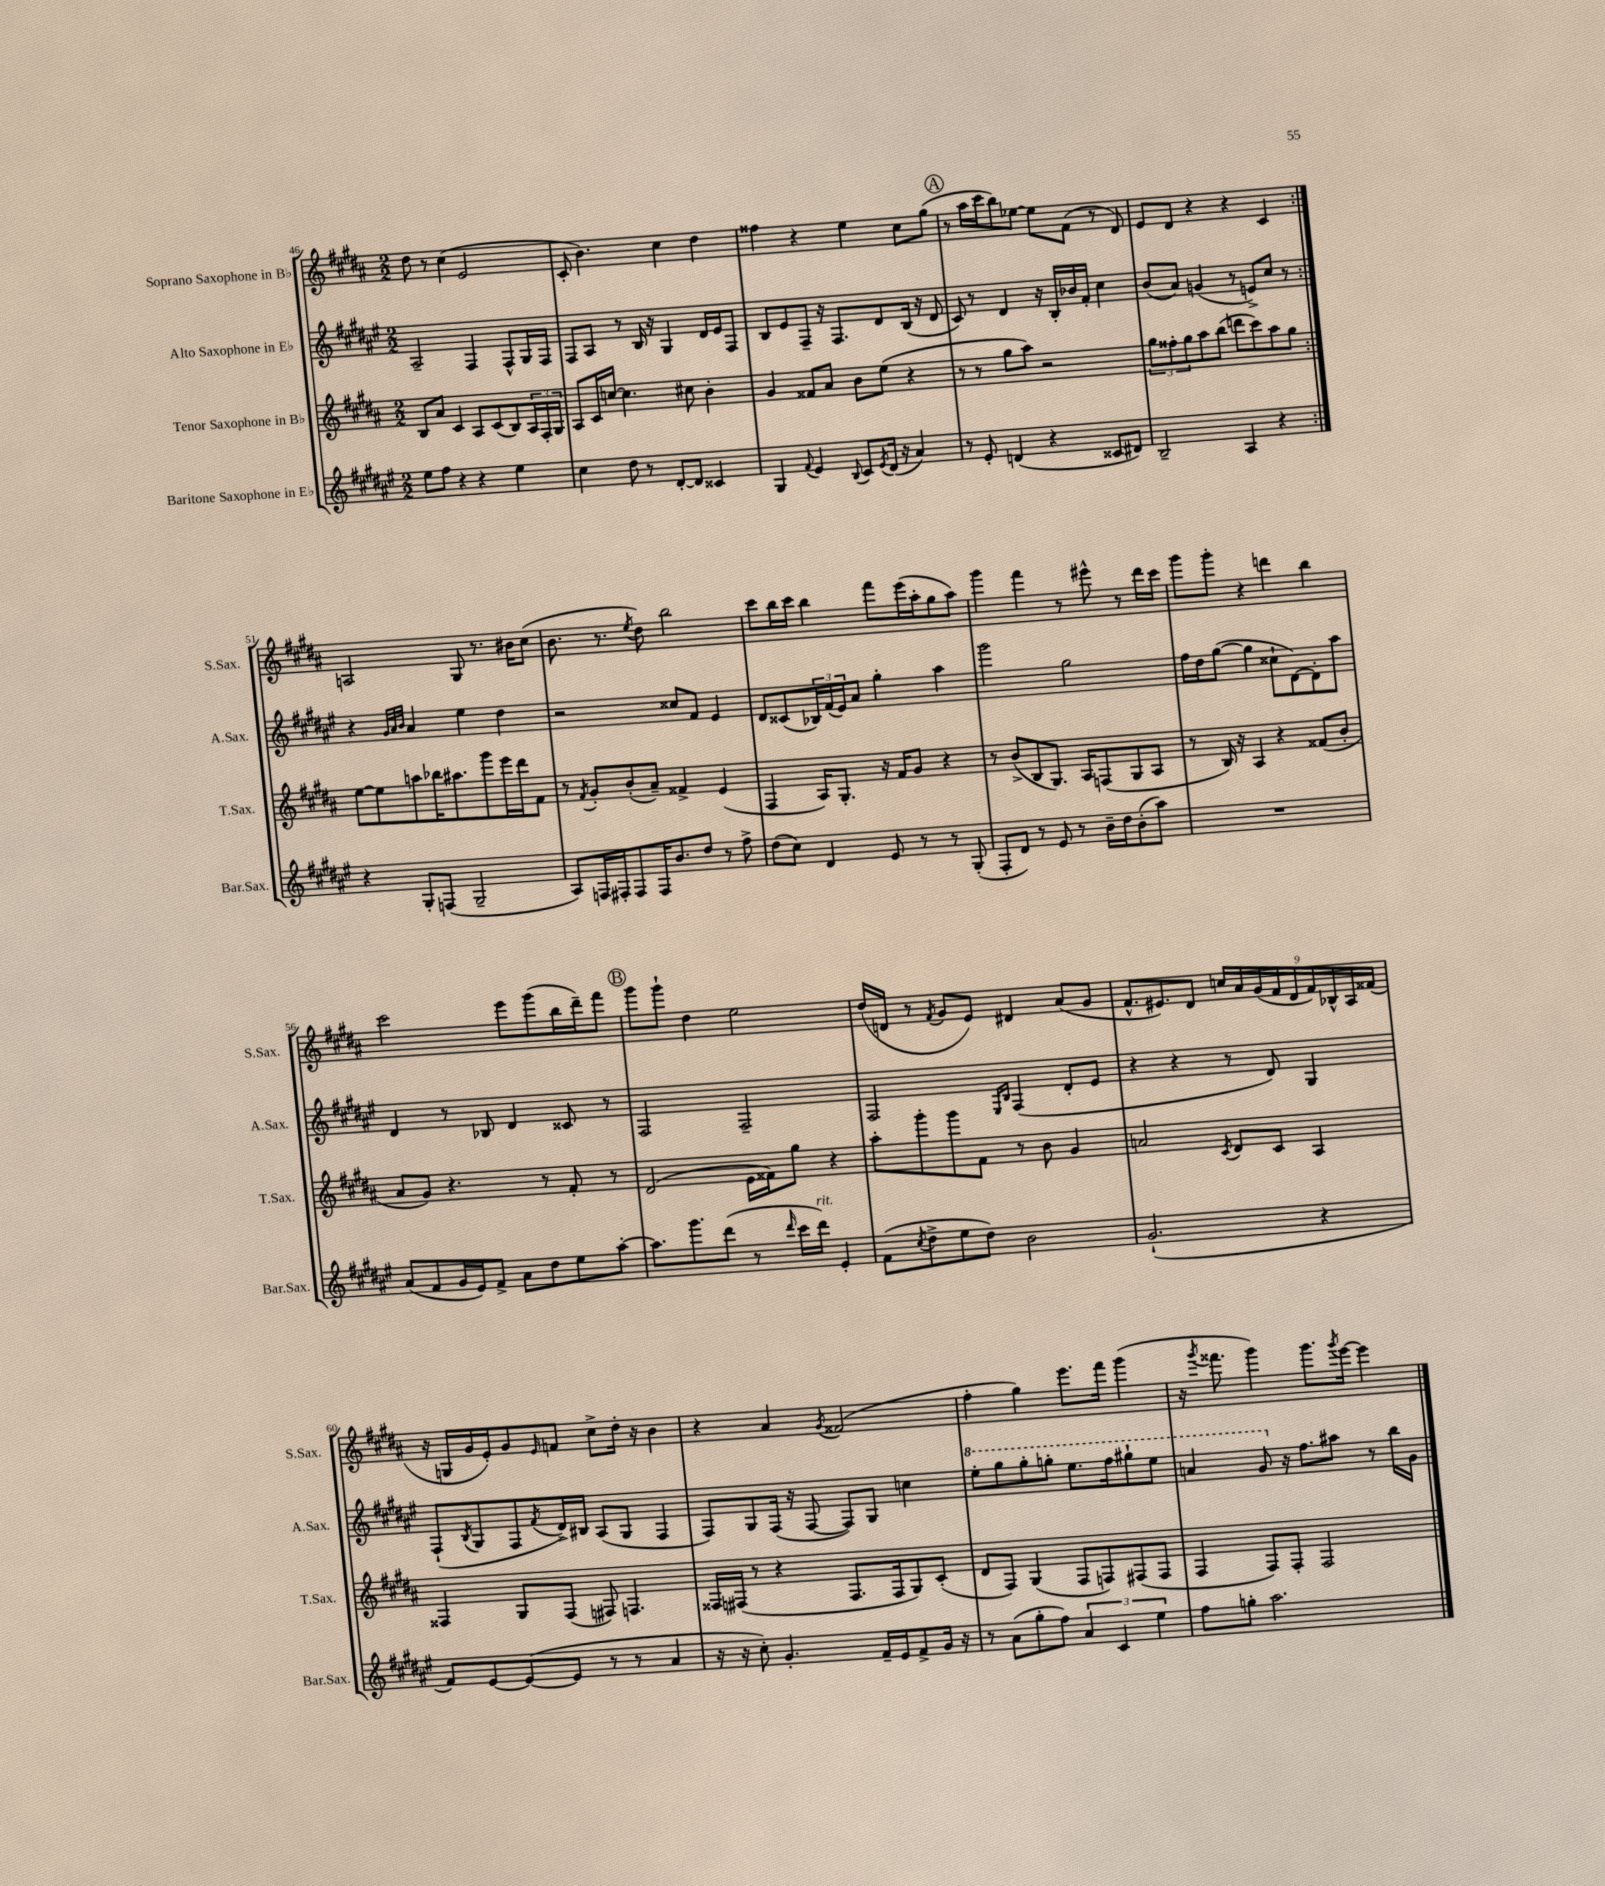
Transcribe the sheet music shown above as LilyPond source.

<<
\new StaffGroup <<
\new Staff = "s0" \with { instrumentName = "Soprano Saxophone in Bb" shortInstrumentName = "S.Sax." } {
    \clef treble \key b \major \numericTimeSignature \time 2/2
    \repeat volta 2 { dis''8 r8 cis''4( e'2 |
    cis'8-. b'4.) cis''4 dis''4 |
    fisis''4 r4 e''4 cis''8 gis''8( |
    \mark \markup { \circle "A" } r8 ais''16 cis'''16 b''8) ees''8~ ees''8 fis'8( r8 dis'8) |
    e'8 dis'8 r4 r4 cis'4 | }
    a2 gis8 r8. bis'16 cis''8( |
    b'8. r8. \acciaccatura { e''8 } dis''8) b''2 |
    cis'''8 b''16 cis'''16 b''4 fis'''8 e'''16( ais''16-. gis''8 ais''8) |
    gis'''4 fis'''4 r8 eis'''8-^ r8 dis'''16 cis'''16 |
    gis'''8 gis'''8-. r4 d'''4 b''4 |
    cis'''2 e'''8 gis'''8( b''16 dis'''16--) fis'''8 |
    \mark \markup { \circle "B" } gis'''8 gis'''8-! dis''4 e''2 |
    dis''16( d'16 r8 \acciaccatura { fis'8 } gis'8 e'8) dis'4 ais'8( gis'8 |
    fis'8.-^ eis'8.) dis'8 \tuplet 9/8 { c''16 ais'16 gis'16( fis'16 dis'16 fis'16) bes16-^ ais16 fisis'16( } |
    r16 g16 gis'16 e'16-.) gis'8 \grace { e'16 } f'8 cis''8-> dis''16-. r16 b'4 |
    r4 ais'4 \acciaccatura { gis'8 } fisis'2( |
    fis''4-. gis''4) e'''8. fis'''16 gis'''4( |
    r16 \acciaccatura { gis'''8 } fisis'''8. gis'''4) gis'''8. \acciaccatura { gis'''8 } e'''16~ e'''4 \bar "|." |
}
\new Staff = "s1" \with { instrumentName = "Alto Saxophone in Eb" shortInstrumentName = "A.Sax." } {
    \clef treble \key fis \major \numericTimeSignature \time 2/2
    \repeat volta 2 { ais2-- fis4 fis8-^ gis16 fis16 |
    fis8 ais8 r8 b16 r16 gis4 dis'16 eis'16 fis8 |
    b8 eis'8 fis8-- r16 fis8. dis'8 b16( r16 dis'8 |
    \mark \markup { \circle "A" } cis'8) r8 dis'4 r16 b16-. bes'16 fis'16-. cis''4 |
    b'8( ais'8) g'4( r8 e'8->) cis''8 r8 | }
    r4 \grace { gis'32 ais'32 b'32 } ais'4 eis''4 dis''4 |
    r2 cisis''8 fis'8 eis'4 |
    dis'8 cisis'8( \tuplet 3/2 { bes16) fis'16( eis'16) } ais'8 gis''4-. ais''4 |
    gis'''2 gis''2 |
    fis''16 dis''16 gis''8~( gis''4 cisis''8-! dis'8~) dis'8-. ais''8 |
    dis'4 r8 bes8 dis'4 cisis'8 r8 |
    \mark \markup { \circle "B" } fis2 fis2-- |
    fis2 \grace { eis16 b16 } fis4( dis'8-. eis'8 |
    r4 r4 r8 dis'8) gis4 |
    fis8-!( \acciaccatura { b8 } gis8 fis8 \acciaccatura { fis'8 } dis'16->) bis16 ais8( gis8 fis4 |
    fis8) gis8 fis16( r16 fis8~ fis8) gis8 c''4 |
    \ottava #1 eis'''8-. gis'''8 gis'''8-. g'''8-. eis'''8. fis'''16 gis'''8-! eis'''8 |
    a''4 gis''8 \ottava #0 r16 fis''8. ais''8 r8 b''16 gis'16 \bar "|." |
}
\new Staff = "s2" \with { instrumentName = "Tenor Saxophone in Bb" shortInstrumentName = "T.Sax." } {
    \clef treble \key b \major \numericTimeSignature \time 2/2
    \repeat volta 2 { b8 ais'8 cis'4 ais8 cis'8( b8) \tuplet 3/2 { ais16 fis16-. gis16 } |
    ais8 cis'16 c''16~ c''4. cis''8 b'4-. |
    gis'4 fisis'8 ais'8 b'8 e''8( r4 |
    \mark \markup { \circle "A" } r8 r8 gis''8 ais''8) r2 |
    \tuplet 3/2 { gis''8 fisis''8-. gis''8 } ais''8 b''8( d'''8 cis'''8) ais''8 gis''8 | }
    e''8~ e''8 a''8 bes''16 ais''8. gis'''8 e'''16 dis'''16 fis'8 |
    r8 \acciaccatura { fis'8 } gis'8-. b'8-.( ais'8--) fisis'4-> e'4( |
    fis4 ais16) gis8.-. r16 fis'16 gis'8 r4 |
    r8 b'8->( b8 gis8.) ais16 f8( gis8 ais8 |
    r8 b16) r16 ais4 r4 fisis'8( b'8-. |
    ais'8 gis'8) r4. r8 fis'8-. r8 |
    \mark \markup { \circle "B" } dis'2( e'16 fisis'16) gis''8 r4 |
    ais''8-. gis'''8-. gis'''8 fis'8 r8 b'8 gis'4 |
    a'2 \acciaccatura { cis'8 } dis'8 cis'8 ais4 |
    fisis4 gis8 fisis8( fis8) f4. |
    fisis16 fis16( r8 r4 fis8. fis16 gis8) cis'8-.( |
    dis'8 fis8) gis4( fis8 f8) fis8( fis8 |
    fis4 fis8) fis8-. fis2 \bar "|." |
}
\new Staff = "s3" \with { instrumentName = "Baritone Saxophone in Eb" shortInstrumentName = "Bar.Sax." } {
    \clef treble \key fis \major \numericTimeSignature \time 2/2
    \repeat volta 2 { eis''8 fis''8 r4 r4 eis''4 |
    cis''4 dis''8 r8 dis'8~-. dis'8 cisis'4 |
    gis4 \appoggiatura { fis'8 } eis'4 \appoggiatura { b8 } cis'8 \acciaccatura { eis'8 } dis'16( r16 ais'4) |
    \mark \markup { \circle "A" } r8 eis'8-. d'4( r4 cisis'8 dis'8) |
    b2-- ais4 r4 | }
    r4 gis8-. f8( gis2-- |
    ais8) f16 fis16-. fis8 fis16 b'8. dis''8 r8 fis''8-> |
    dis''8( cis''8) dis'4 eis'8 r8 r8 gis8-.( |
    fis8-. dis'8) r8 eis'8 r8 b'16-- dis''16 b'8-.( ais''8) |
    R1 |
    ais'8( fis'8 gis'16 eis'16) fis'8-> ais'8 dis''8 eis''8 ais''8~-. |
    \mark \markup { \circle "B" } ais''8. gis'''8. dis'''8( r8 \grace { dis'''16 } cis'''16 dis'''16^\markup { \italic "rit." }) eis'4-. |
    fis'8( \acciaccatura { cis''8 } dis''8-> eis''8 dis''8) b'2 |
    gis'2.-!( r4 |
    fis'8) eis'8~ eis'8~( eis'8 r8 r8 ais'4 |
    r16 r16 cis''8-.) gis'4.-. fis'16-- eis'16 fis'8-> gis'16 r16 |
    r8 ais'8( gis''8-. fis''8) \tuplet 3/2 { ais'4 cis'4 eis''4 } |
    fis''8 g''8-. ais''2. \bar "|." |
}
>>
>>
\layout { \context { \Score currentBarNumber = #46 } }
